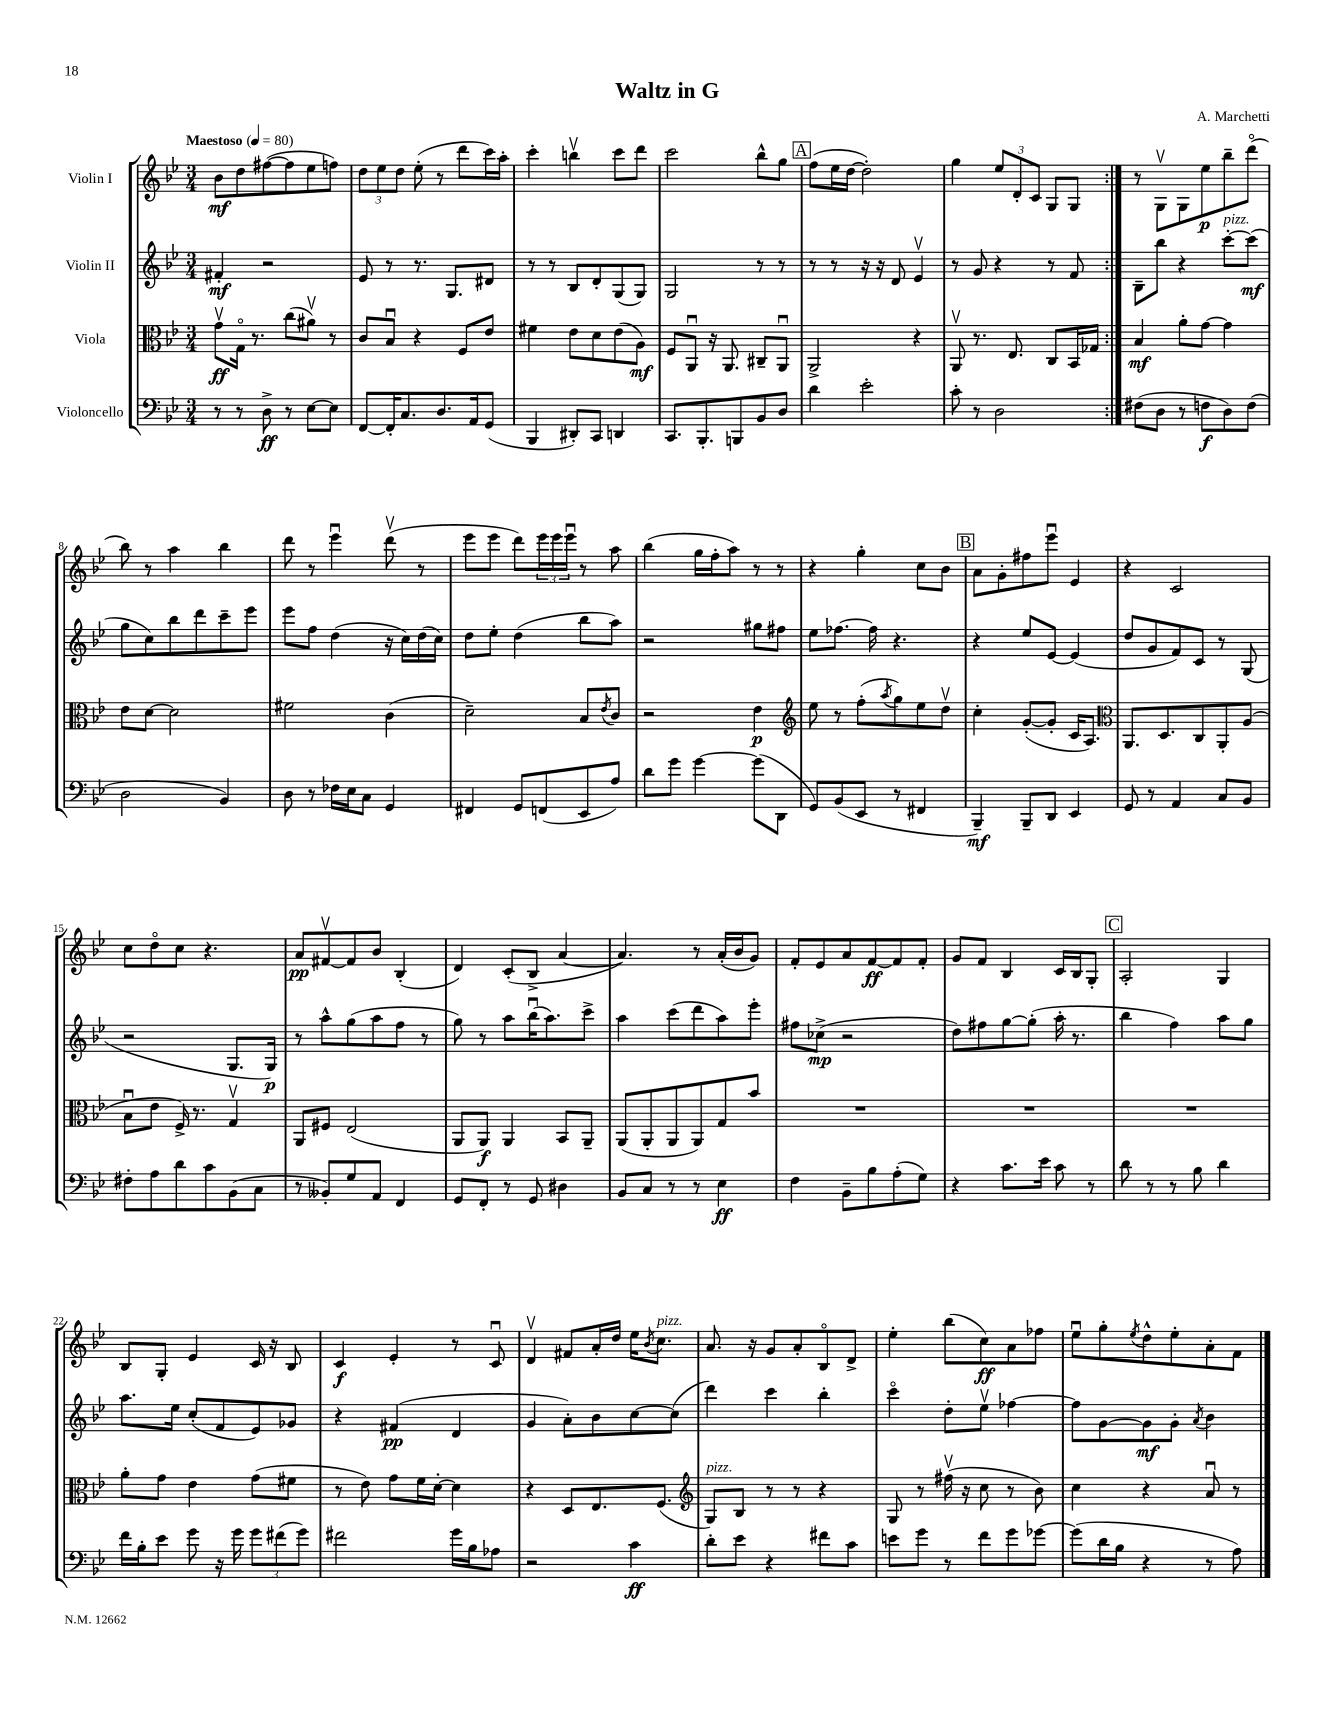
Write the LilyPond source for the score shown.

\header { title = "Waltz in G" composer = "A. Marchetti" }
<<
\new StaffGroup <<
\new Staff = "s0" \with { instrumentName = "Violin I" } {
    \clef treble \key bes \major \numericTimeSignature \time 3/4 \tempo "Maestoso" 4 = 80
    \repeat volta 2 { bes'8\mf d''8 fis''8~( fis''8 ees''8 f''8) |
    \tuplet 3/2 { d''8 ees''8 d''8 } ees''8-.( r8 d'''8 c'''16) a''16-. |
    c'''4-. b''4\upbow c'''8 d'''8 |
    c'''2 bes''8-^ g''8 |
    \mark \markup { \box "A" } f''8( ees''16 d''16~ d''2-.) |
    g''4 \tuplet 3/2 { ees''8 d'8-. c'8 } g8 g8 | }
    r8 g8\upbow g8 ees''8\p bes''8-- d'''8\flageolet( |
    bes''8) r8 a''4 bes''4 |
    d'''8 r8 ees'''4\downbow d'''8\upbow( r8 |
    ees'''8 ees'''8 d'''8) \tuplet 3/2 { ees'''16 ees'''16 ees'''16\downbow } r8 a''8 |
    bes''4( g''16 f''16-. a''8) r8 r8 |
    r4 g''4-. c''8 bes'8 |
    \mark \markup { \box "B" } a'8 g'8-. fis''8 ees'''8\downbow ees'4 |
    r4 c'2 |
    c''8 d''8\flageolet c''8 r4. |
    a'8\pp fis'8~\upbow fis'8 bes'8 bes4-.( |
    d'4) c'8-.( bes8-> a'4~ |
    a'4.) r8 a'16-.( bes'16 g'8) |
    f'8-. ees'8 a'8 f'8~\ff f'8 f'8-. |
    g'8 f'8 bes4 c'16 bes16 g8-. |
    \mark \markup { \box "C" } a2-. g4 |
    bes8 g8-. ees'4 c'16 r16 bes8 |
    c'4\f ees'4-. r8 c'8\downbow |
    d'4\upbow fis'8 a'16-. d''16 ees''16 \acciaccatura { bes'8 } c''8.^\markup { \italic "pizz." } |
    a'8. r16 g'8 a'8-. bes8\flageolet d'8-> |
    ees''4-. bes''8( c''8\ff) a'8 fes''8 |
    ees''8\downbow g''8-. \acciaccatura { ees''8 } d''8-^ ees''8-. a'8-. f'8 \bar "|." |
}
\new Staff = "s1" \with { instrumentName = "Violin II" } {
    \clef treble \key bes \major \numericTimeSignature \time 3/4
    \repeat volta 2 { fis'4-.\mf r2 |
    ees'8 r8 r8. g8. dis'8 |
    r8 r8 bes8 d'8-. g8( g8) |
    g2 r8 r8 |
    \mark \markup { \box "A" } r8 r8 r16 r16 d'8 ees'4\upbow |
    r8 g'8 r4 r8 f'8 | }
    bes8-- bes''8 r4 c'''8~-.^\markup { \italic "pizz." } c'''8\mf( |
    g''8 c''8) bes''8 d'''8 c'''8-- ees'''8 |
    ees'''8 f''8 d''4( r16 c''16) d''16( c''16) |
    d''8 ees''8-. d''4( bes''8 a''8) |
    r2 gis''8 fis''8 |
    ees''8 fes''8.~ fes''16 r4. |
    \mark \markup { \box "B" } r4 ees''8 ees'8~ ees'4( |
    d''8 g'8 f'8) c'8 r8 g8( |
    r2 g8. g16\p) |
    r8 a''8-^ g''8( a''8 f''8 r8 |
    g''8) r8 a''8 bes''16\downbow( a''8.) c'''8-> |
    a''4 c'''8( d'''8 a''8) ees'''8-. |
    fis''8 ces''8->\mp( r2 |
    d''8) fis''8 g''8~ g''8-.( a''16-. r8. |
    \mark \markup { \box "C" } bes''4 f''4) a''8 g''8 |
    a''8. ees''16 c''8-.( f'8 ees'8) ges'8 |
    r4 fis'4\pp( d'4 |
    g'4 a'8-.) bes'8 c''8~ c''8( |
    d'''4) c'''4 bes''4-. |
    c'''4\flageolet d''8-. ees''8\upbow fes''4~ |
    fes''8 g'8~ g'8\mf g'8-. \acciaccatura { a'8 } bes'4 \bar "|." |
}
\new Staff = "s2" \with { instrumentName = "Viola" } {
    \clef alto \key bes \major \numericTimeSignature \time 3/4
    \repeat volta 2 { g'8\upbow\ff g16\flageolet r8. c''8( ais'8\upbow) r8 |
    c'8 bes8\downbow r4 f8 ees'8 |
    fis'4 ees'8 d'8 ees'8( a8\mf) |
    f8 a,8\downbow r16 a,8. cis8-- a,8\downbow |
    \mark \markup { \box "A" } a,2-> r4 |
    a,8\upbow r8. ees8. c8 bes,16 ges16 | }
    bes4\mf a'8-. g'8~ g'4 |
    ees'8 d'8~ d'2 |
    fis'2 c'4( |
    d'2--) bes8 \acciaccatura { ees'8 } c'8 |
    r2 ees'4\p |
    \clef treble ees''8 r8 f''8-.( \acciaccatura { a''8 } g''8) ees''8 d''8\upbow |
    \mark \markup { \box "B" } c''4-. g'8~-.( g'8-. c'16 a8.) |
    \clef alto a,8. d8. c8 a,8-. a8( |
    bes8\downbow ees'8 f16->) r8. g4\upbow |
    a,8 fis8 ees2( |
    a,8 a,8\f) a,4 bes,8 a,8-- |
    a,8( a,8-. a,8 a,8) g8 bes'8 |
    R2. |
    R2. |
    \mark \markup { \box "C" } R2. |
    a'8-. g'8 ees'4 g'8( fis'8 |
    r8 ees'8) g'8 f'16 d'16~-. d'4 |
    r4 d8 ees8. f8.( |
    \clef treble g8^\markup { \italic "pizz." }) bes8 r8 r8 r4 |
    g8 r8 fis''16\upbow( r16 c''8 r8 bes'8) |
    c''4 r4 a'8\downbow r8 \bar "|." |
}
\new Staff = "s3" \with { instrumentName = "Violoncello" } {
    \clef bass \key bes \major \numericTimeSignature \time 3/4
    \repeat volta 2 { r8 r8 d8->\ff r8 ees8~ ees8 |
    f,8~ f,16-. c8. d8. a,16 g,8( |
    bes,,4 dis,8-.) c,8 d,4 |
    c,8. bes,,8.-. b,,8 bes,8 d8 |
    \mark \markup { \box "A" } d'4 ees'2-. |
    c'8-. r8 d2 | }
    fis8( d8 r8 f8\f d8) f8( |
    d2 bes,4) |
    d8 r8 fes16 ees16 c8 g,4 |
    fis,4 g,8 f,8( ees,8 a8) |
    d'8 g'8 g'4~ g'8( d,8 |
    g,8) bes,8( ees,8 r8 fis,4 |
    \mark \markup { \box "B" } bes,,4--\mf) bes,,8-- d,8 ees,4 |
    g,8 r8 a,4 c8 bes,8 |
    fis8-. a8 d'8 c'8 bes,8( c8 |
    r8 beses,8-.) g8 a,8 f,4 |
    g,8 f,8-. r8 g,8 dis4 |
    bes,8 c8 r8 r8 ees4\ff |
    f4 bes,8-- bes8 a8-.( g8) |
    r4 c'8. ees'16 c'8 r8 |
    \mark \markup { \box "C" } d'8 r8 r8 bes8 d'4 |
    f'16 bes16-. ees'8 g'8 r16 g'16 \tuplet 3/2 { g'8 fis'8( g'8) } |
    fis'2 g'16 bes16 aes8 |
    r2 c'4\ff |
    d'8-. ees'8 r4 fis'8 c'8 |
    e'8 g'8 r8 f'8 g'8 ges'8~ |
    ges'8( d'16 bes16 r4 r8 a8) \bar "|." |
}
>>
>>
